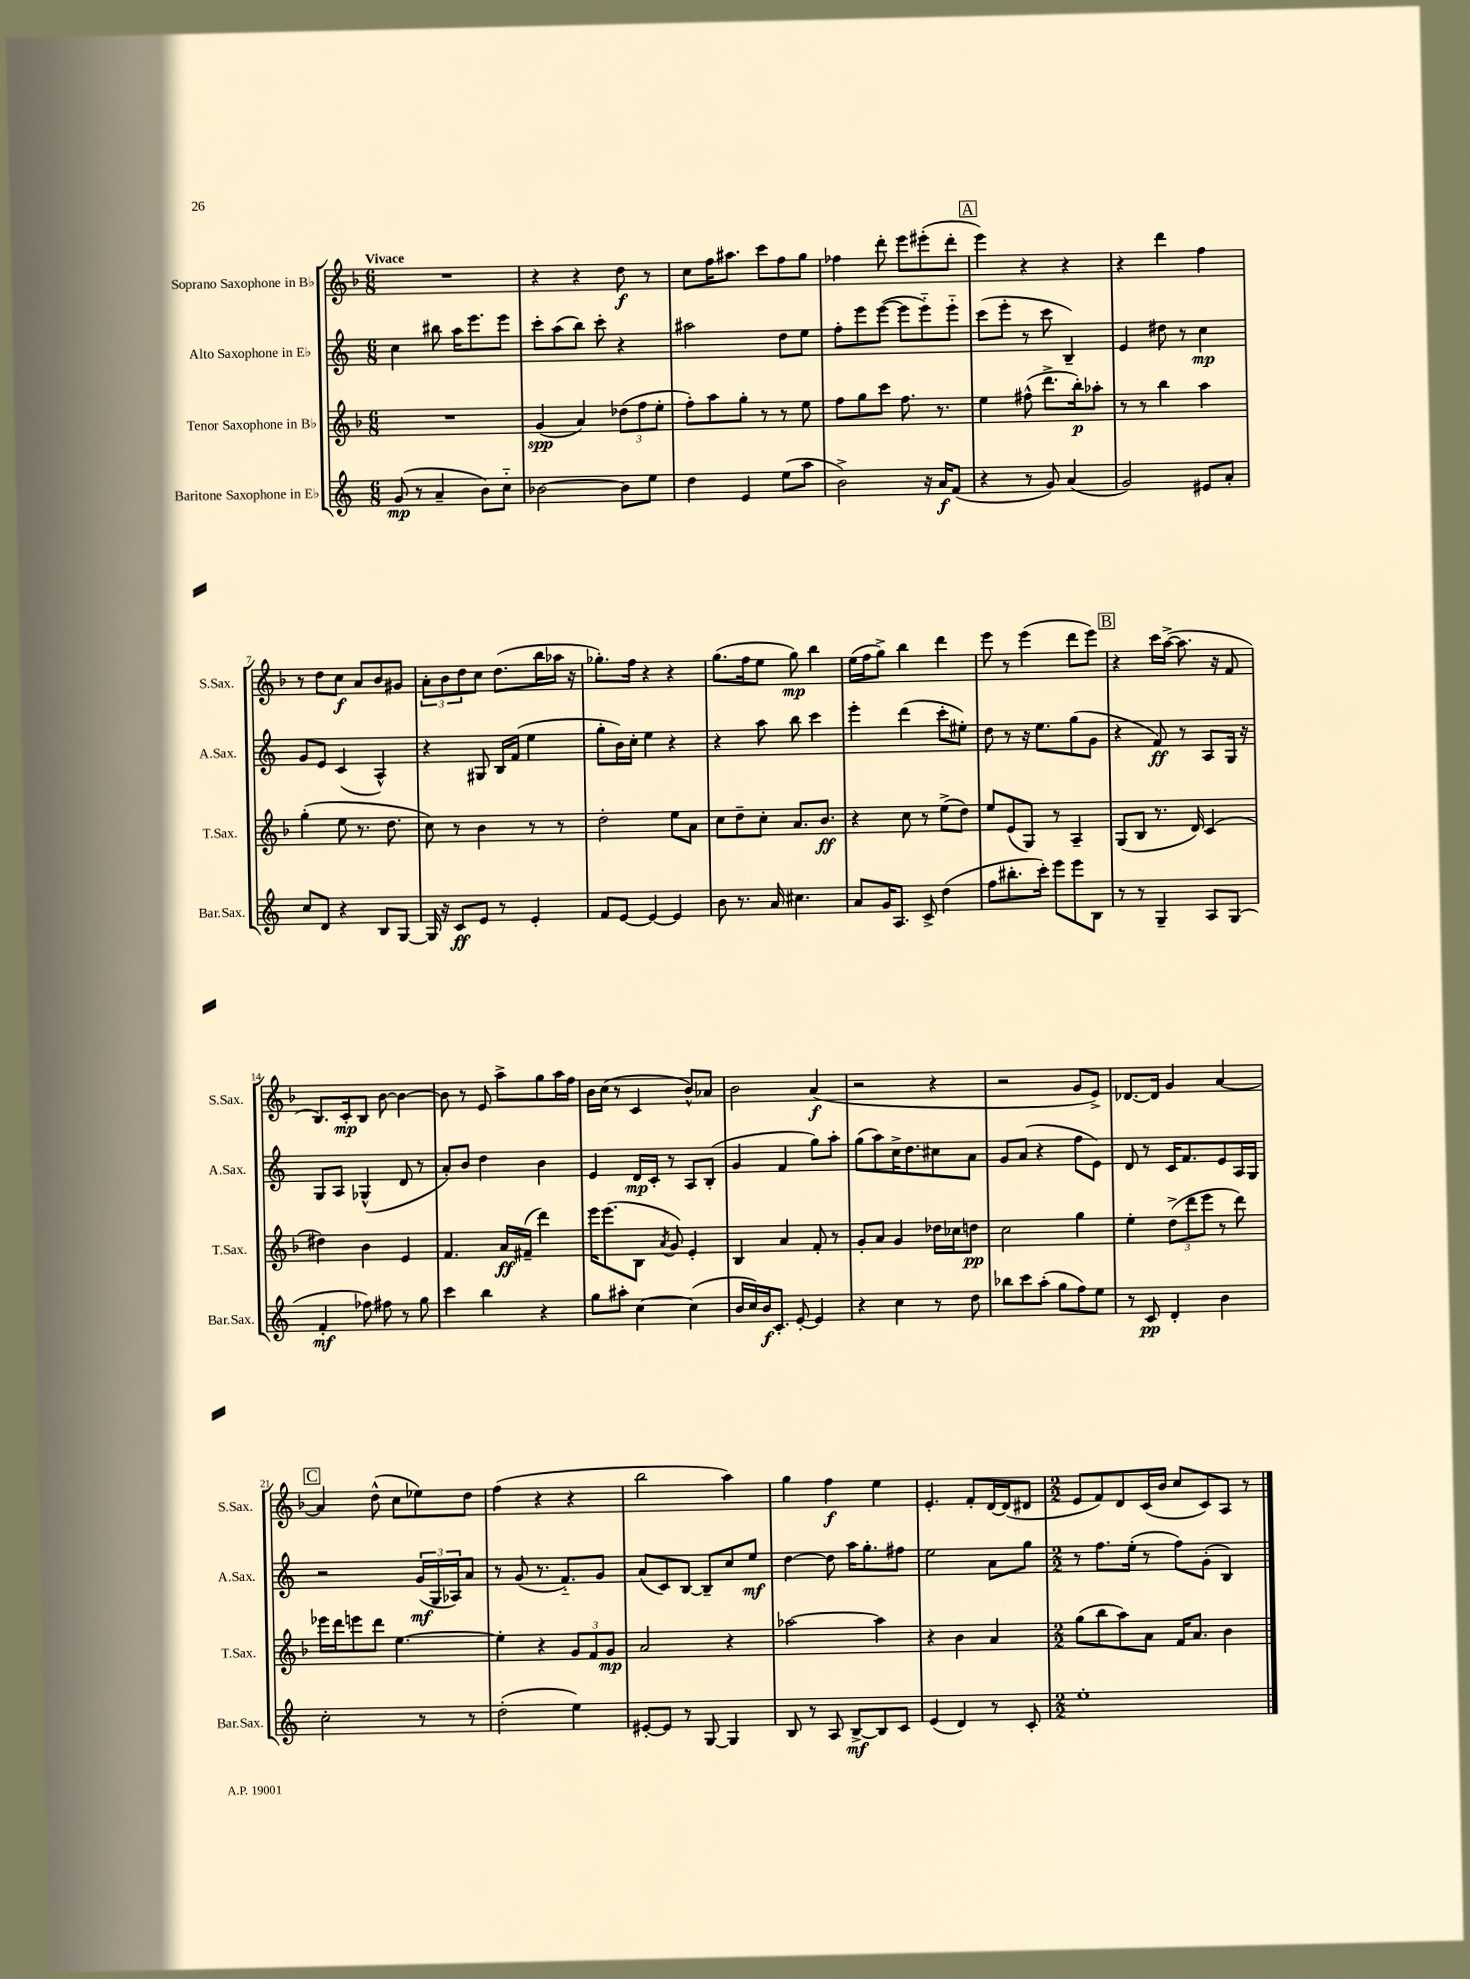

**kern	**dynam	**kern	**dynam	**kern	**dynam	**kern	**dynam
*part4	*part4	*part3	*part3	*part2	*part2	*part1	*part1
*staff4	*staff4	*staff3	*staff3	*staff2	*staff2	*staff1	*staff1
*I"Baritone Saxophone in E♭	*	*I"Tenor Saxophone in B♭	*	*I"Alto Saxophone in E♭	*	*I"Soprano Saxophone in B♭	*
*I'Bar.Sax.	*	*I'T.Sax.	*	*I'A.Sax.	*	*I'S.Sax.	*
*clefG2	*	*clefG2	*	*clefG2	*	*clefG2	*
*k[]	*	*k[b-]	*	*k[]	*	*k[b-]	*
*M6/8	*	*M6/8	*	*M6/8	*	*M6/8	*
=1	=1	=1	=1	=1	=1	=1	=1
!	!	!	!	!	!	!LO:TX:a:B:t=Vivace	!
(8g/	mp	2.r	.	4cc\	.	2.r	.
8r	.	.	.	.	.	.	.
4a~/	.	.	.	8bb#X\	.	.	.
.	.	.	.	16aa\KL	.	.	.
.	.	.	.	8.eee\	.	.	.
8b\L)	.	.	.	.	.	.	.
8cc\J	.	.	.	8eee\J	.	.	.
=2	=2	=2	=2	=2	=2	=2	=2
[2b-X\	.	(4g/	spp	8ccc'\L	.	4r	.
.	.	.	.	(8aa\	.	.	.
.	.	4a/)	.	8bb\J)	.	4r	.
.	.	.	.	8ccc'\	.	.	.
8b-\L]	.	(12dd-X\L	.	4r	.	8dd\	f
.	.	12ff\	.	.	.	.	.
8ee\J	.	.	.	.	.	8r	.
.	.	12ee'\J	.	.	.	.	.
=3	=3	=3	=3	=3	=3	=3	=3
4dd\	.	8ff'\L)	.	2aa#X\	.	8cc\L	.
.	.	8aa\	.	.	.	16ff\K	.
.	.	.	.	.	.	8.aa#X\J	.
4e/	.	8gg'\J	.	.	.	.	.
.	.	8r	.	.	.	8ccc\L	.
(8ee\L	.	8r	.	8dd\L	.	8ff\	.
8aa\J	.	8ee\	.	8ee\J	.	8gg\J	.
=4	=4	=4	=4	=4	=4	=4	=4
2b^\)	.	8ff\L	.	8ff'\L	.	4ff-X\	.
.	.	8gg\	.	8eee\	.	.	.
.	.	8ccc\J	.	([8eee\J	.	8ddd'\	.
.	.	8.ff\	.	8eee\L]	.	8eee\L	.
16r	.	.	.	8eee\)	.	(8eee#X'\	.
16a/KL	f	8.r	.	.	.	.	.
(8f/J	.	.	.	8eee\J	.	8ddd'\J	.
!!LO:REH:place=s1:t=A
=5	=5	=5	=5	=5	=5	=5	=5
4r	.	4ee\	.	(8ccc\L	.	4eee\)	.
.	.	.	.	8eee'\J	.	.	.
8r	.	(8ff#X^^\	.	8r	.	4r	.
8g/)	.	8.ddd^\L	.	8ccc\	.	.	.
(4a/	.	.	.	4B~/)	.	4r	.
.	.	16bb-'\k)	p	.	.	.	.
.	.	8aa-X'\J	.	.	.	.	.
=6	=6	=6	=6	=6	=6	=6	=6
2g/)	.	8r	.	4e/	.	4r	.
.	.	8r	.	.	.	.	.
.	.	4bb-\	.	8dd#X\	.	4ddd\	.
.	.	.	.	8r	.	.	.
8e#X/L	.	4aa\	.	4cc\	mp	4ff\	.
8a'/J	.	.	.	.	.	.	.
!!LO:LB:g=z
=7	=7	=7	=7	=7	=7	=7	=7
8cc/L	.	(4gg'\	.	8g/L	.	8r	.
8d/J	.	.	.	8e/J	.	8dd\L	.
4r	.	8ee\	.	(4c/	.	8cc\J	f
.	.	8.r	.	.	.	8a/L	.
8B/L	.	.	.	4A^^/)	.	8b-/	.
.	.	8.dd\	.	.	.	.	.
[8G/J	.	.	.	.	.	8g#X/J	.
=8	=8	=8	=8	=8	=8	=8	=8
16G/]	.	8cc\)	.	4r	.	12a'\L	.
16r	.	.	.	.	.	.	.
.	.	.	.	.	.	12b-\	.
8c/L	ff	8r	.	.	.	.	.
.	.	.	.	.	.	12dd\	.
8e/J	.	4b-\	.	8G#X/	.	8cc\J	.
8r	.	.	.	16B/LL	.	(8.dd\L	.
.	.	.	.	(16f/JJ	.	.	.
4e'/	.	8r	.	4ee\	.	.	.
.	.	.	.	.	.	16bb-\L	.
.	.	8r	.	.	.	16aa-X\JJ	.
.	.	.	.	.	.	16r	.
=9	=9	=9	=9	=9	=9	=9	=9
8f/L	.	2dd'\	.	8gg'\L	.	8.gg-X'\L)	.
[8e/J	.	.	.	16b\L)	.	.	.
.	.	.	.	16cc'\JJ	.	16ff\Jk	.
4e/_	.	.	.	4ee\	.	4r	.
4e/]	.	8ee\L	.	4r	.	4r	.
.	.	8a\J	.	.	.	.	.
=10	=10	=10	=10	=10	=10	=10	=10
8b\	.	8cc\L	.	4r	.	(8.gg\L	.
8.r	.	8dd~\	.	.	.	.	.
.	.	.	.	.	.	16ff\k	.
.	.	8cc'\J	.	8aa\	.	8ee\J	.
16a/	.	.	.	.	.	.	.
4.cc#X\	.	8.a/L	.	8bb\	.	8gg\)	mp
.	.	.	.	4ccc\	.	4bb-\	.
.	.	8.b-/J	ff	.	.	.	.
=11	=11	=11	=11	=11	=11	=11	=11
8a/L	.	4r	.	4eee'\	.	(16ee\LL	.
.	.	.	.	.	.	16ff\J	.
16g/K	.	.	.	.	.	8gg^\J)	.
8.A/J	.	.	.	.	.	.	.
.	.	8cc\	.	(4ddd\	.	4bb-\	.
8c^/	.	8r	.	.	.	.	.
(4dd\	.	(8ee^\L	.	8ccc'\L	.	4ddd\	.
.	.	8dd\J)	.	8ee#X'\J)	.	.	.
=12	=12	=12	=12	=12	=12	=12	=12
8ff\L	.	8ee/L	.	8dd\	.	8eee\	.
8.bb#X'\	.	(8e/	.	8r	.	8r	.
.	.	8G/J)	.	16r	.	(4eee\	.
16ccc'\Jk)	.	.	.	8.ee\L	.	.	.
8eee\L	.	8r	.	.	.	.	.
8eee\	.	4A~/	.	(8gg\	.	8ddd\L	.
8B\J	.	.	.	8g\J	.	8eee\J)	.
!!LO:REH:place=s1:t=B
=13	=13	=13	=13	=13	=13	=13	=13
8r	.	(8G/L	.	4r	.	4r	.
8r	.	8B-/J	.	.	.	.	.
4G~/	.	8.r	.	8f/)	ff	16ccc\LL	.
.	.	.	.	.	.	([16aa^\JJ	.
.	.	.	.	8r	.	8.aa\]	.
.	.	16d/)	.	.	.	.	.
8A/L	.	(4c/	.	8A/L	.	.	.
.	.	.	.	.	.	16r	.
(8G/J	.	.	.	16G/Jk	.	8f/	.
.	.	.	.	16r	.	.	.
!!LO:LB:g=z
=14	=14	=14	=14	=14	=14	=14	=14
4f'/	mf	4dd#X\)	.	8G/L	.	8.B-/L)	.
.	.	.	.	8A/J	.	.	.
.	.	.	.	.	.	16c'/k	mp
8ff-X\)	.	4b-\	.	(4G-X^^/	.	8B-/J	.
8ff#X\	.	.	.	.	.	[8b-\	.
8r	.	4e/	.	8d/	.	4b-\_	.
8gg\	.	.	.	8r	.	.	.
=15	=15	=15	=15	=15	=15	=15	=15
4ccc\	.	4.f/	.	8a'/L)	.	8b-\]	.
.	.	.	.	8b/J	.	8r	.
4bb\	.	.	.	4dd\	.	8e/	.
.	.	16a/LL	ff	.	.	8aa^\L	.
.	.	(16f#X~/JJ	.	.	.	.	.
4r	.	4ddd\)	.	4b\	.	8gg\	.
.	.	.	.	.	.	16aa\L	.
.	.	.	.	.	.	16ff\JJ	.
=16	=16	=16	=16	=16	=16	=16	=16
8gg\L	.	16eee\KL	.	4e/	.	16b-\LL	.
.	.	(8.eee\	.	.	.	(16cc\JJ	.
8aa#X'\J	.	.	.	.	.	8r	.
[4cc\	.	8B-\J	.	16d/LL	mp	4c/	.
.	.	.	.	16c'/JJ	.	.	.
.	.	8qa/	.	.	.	.	.
.	.	8g/)	.	8r	.	.	.
(4cc\]	.	4e'/	.	8A/L	.	8b-^^/L)	.
.	.	.	.	(8B'/J	.	8a-X/J	.
=17	=17	=17	=17	=17	=17	=17	=17
16b/LL	.	4B-/	.	4g/	.	2b-\	.
16cc/)	.	.	.	.	.	.	.
16b/J	f	.	.	.	.	.	.
8.c'/J	.	.	.	.	.	.	.
.	.	4a/	.	4f/	.	.	.
[8e'/	.	.	.	.	.	.	.
4e/]	.	8f'/	.	8gg\L)	.	(4a/	f
.	.	8r	.	8aa'\J	.	.	.
=18	=18	=18	=18	=18	=18	=18	=18
4r	.	8g'/L	.	(8gg\L	.	2r	.
.	.	8a/J	.	8aa\)	.	.	.
4cc\	.	4g/	.	16cc^\K	.	.	.
.	.	.	.	8.dd\	.	.	.
8r	.	16dd-X\LL	.	8cc#X\	.	4r	.
.	.	16cc-X\J	.	.	.	.	.
8dd\	.	8ddn\J	pp	8a\J	.	.	.
=19	=19	=19	=19	=19	=19	=19	=19
8bb-X\L	.	2cc\	.	8g/L	.	2r	.
8ccc\	.	.	.	(8a/J	.	.	.
(8aa'\J	.	.	.	4r	.	.	.
8gg\L	.	.	.	.	.	.	.
8ff\)	.	4gg\	.	8ff\L	.	8g/L	.
8ee\J	.	.	.	8e\J)	.	8e^/J)	.
=20	=20	=20	=20	=20	=20	=20	=20
8r	.	4ee'\	.	8d/	.	[8.d-X/L	.
8c/	pp	.	.	8r	.	.	.
.	.	.	.	.	.	16d-/Jk]	.
4d'/	.	(12dd^\L	.	16c/KL	.	4g/	.
.	.	.	.	8.f/	.	.	.
.	.	12ddd\	.	.	.	.	.
.	.	12eee\J	.	.	.	.	.
4b\	.	8r	.	8e/	.	[4a/	.
.	.	8ddd\)	.	16A/L	.	.	.
.	.	.	.	16G/JJ	.	.	.
!!LO:LB:g=z
!!LO:REH:place=s1:t=C
=21	=21	=21	=21	=21	=21	=21	=21
2cc'\	.	16eee-X\LL	.	2r	.	4a/]	.
.	.	16ddd\J	.	.	.	.	.
.	.	8eeen\	.	.	.	.	.
.	.	8ddd\J	.	.	.	(8dd^^\	.
.	.	[4.ee\	.	.	.	8cc\L	.
8r	.	.	.	(24g/LL	mf	8ee-X\)	.
.	.	.	.	24G/	.	.	.
.	.	.	.	24A-X/J)	.	.	.
8r	.	.	.	8a/J	.	8dd\J	.
=22	=22	=22	=22	=22	=22	=22	=22
(2dd'\	.	4ee'\]	.	8r	.	(4ff\	.
.	.	.	.	(8g/	.	.	.
.	.	4r	.	8.r	.	4r	.
.	.	.	.	8.f/L)	.	.	.
4ee\)	.	12g/L	.	.	.	4r	.
.	.	12f/	.	.	.	.	.
.	.	.	.	8g/J	.	.	.
.	.	12g/J	mp	.	.	.	.
=23	=23	=23	=23	=23	=23	=23	=23
[8e#X'/L	.	2a/	.	(8a/L	.	2bb-\	.
8e#/J]	.	.	.	8c/)	.	.	.
8r	.	.	.	[8B/J	.	.	.
[8G/	.	.	.	8B~/L]	.	.	.
4G/]	.	4r	.	8cc/	.	4aa\)	.
.	.	.	.	8ee/J	mf	.	.
=24	=24	=24	=24	=24	=24	=24	=24
8B/	.	[2aa-X\	.	[4dd\	.	4gg\	.
8r	.	.	.	.	.	.	.
8A/	.	.	.	8dd\]	.	4ff\	f
[8B^/L	mf	.	.	16aa\KL	.	.	.
.	.	.	.	8.gg'\	.	.	.
8B/]	.	4aa-\]	.	.	.	4ee\	.
8c/J	.	.	.	8ff#X\J	.	.	.
=25	=25	=25	=25	=25	=25	=25	=25
(4e/	.	4r	.	2ee\	.	4.e'/	.
4d/)	.	4b-\	.	.	.	.	.
.	.	.	.	.	.	8f'/L	.
8r	.	4a/	.	8a\L	.	[16d/L	.
.	.	.	.	.	.	(16d/J]	.
8c'/	.	.	.	8gg\J	.	8d#X/J	.
=26	=26	=26	=26	=26	=26	=26	=26
*M2/2	*	*M2/2	*	*M2/2	*	*M2/2	*
1ee'	.	(8gg\L	.	8r	.	8e/L	.
.	.	8bb-\	.	8.ff\L	.	8f/)	.
.	.	8aa\)	.	.	.	8d/	.
.	.	.	.	(16ee'\Jk	.	.	.
.	.	8a\J	.	8r	.	(16c/L	.
.	.	.	.	.	.	16b-/JJ	.
.	.	16f/KL	.	8ff\L)	.	8cc/L	.
.	.	8.a/J	.	.	.	.	.
.	.	.	.	(8g'\J	.	8c/)	.
.	.	4b-\	.	4B/)	.	8A/J	.
.	.	.	.	.	.	8r	.
==	==	==	==	==	==	==	==
*-	*-	*-	*-	*-	*-	*-	*-
